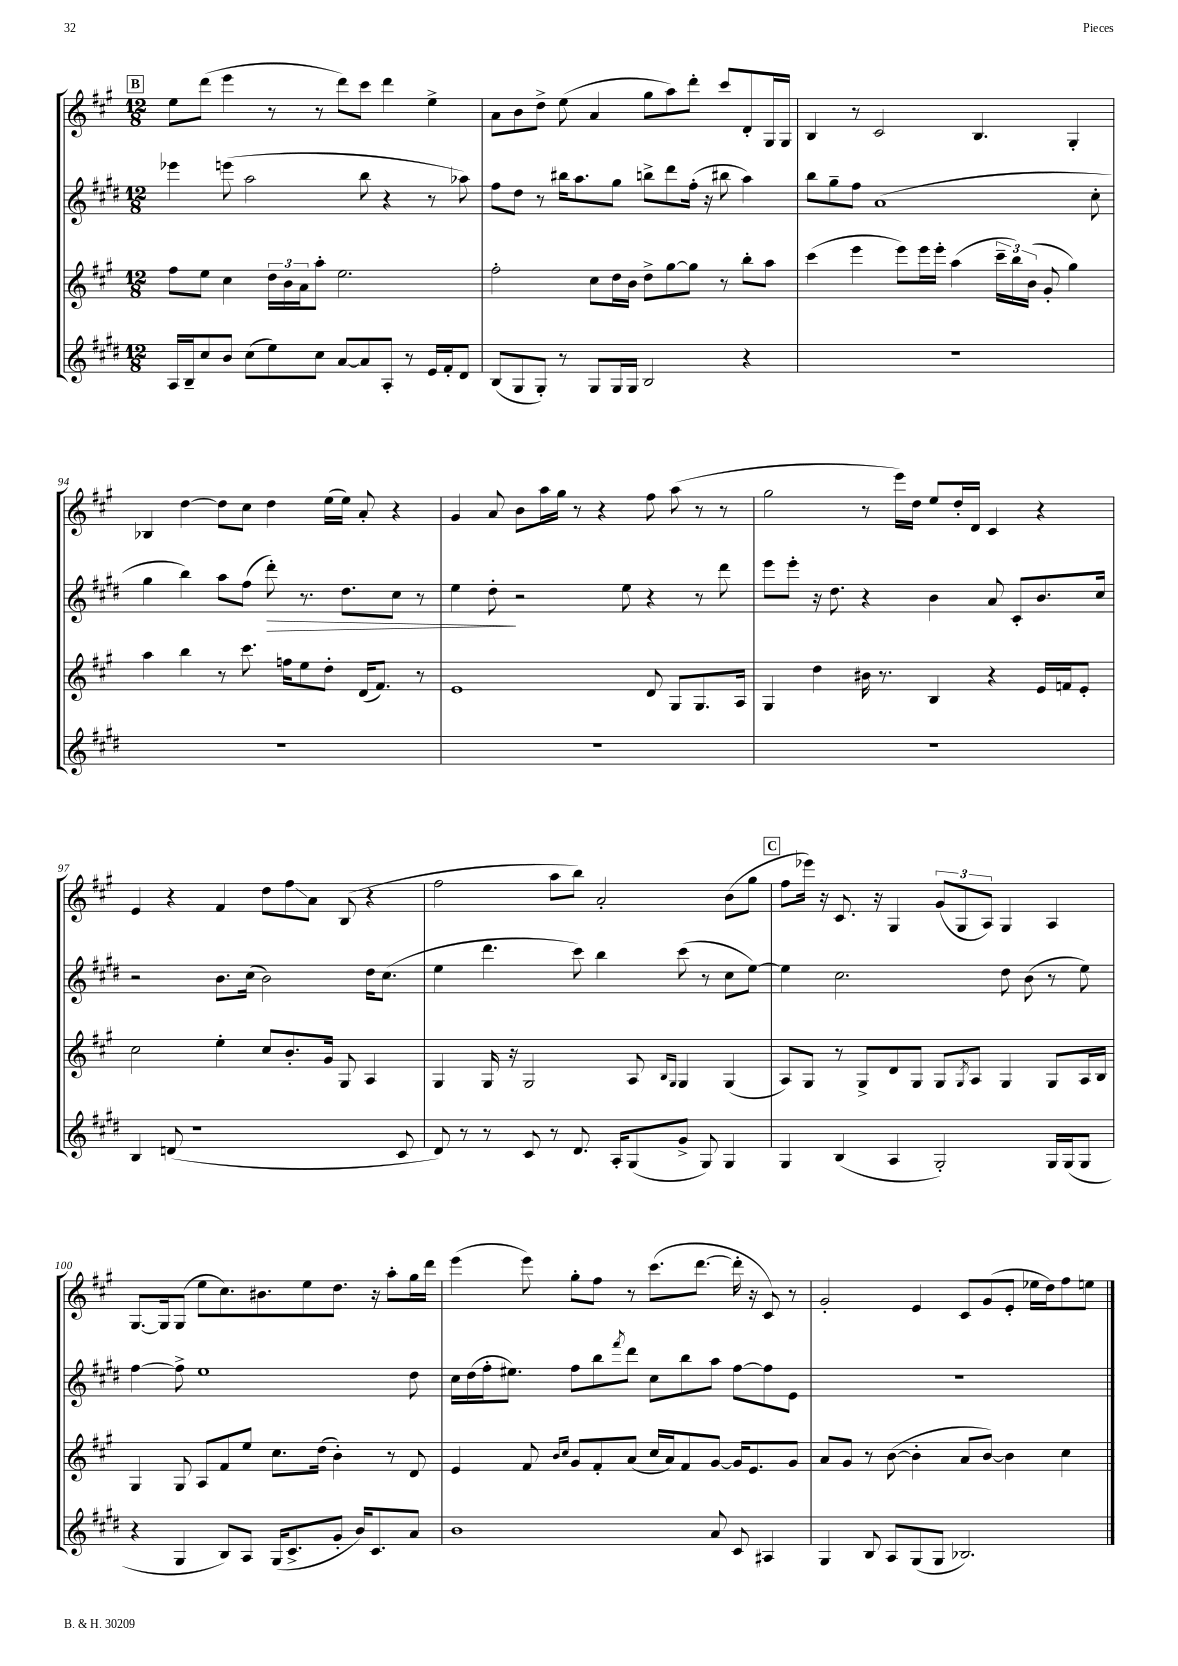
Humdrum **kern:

**kern	**kern	**kern	**kern
*staff4	*staff3	*staff2	*staff1
*clefG2	*clefG2	*clefG2	*clefG2
*k[f#c#g#d#]	*k[f#c#g#]	*k[f#c#g#d#]	*k[f#c#g#]
*M12/8	*M12/8	*M12/8	*M12/8
16A/LL	8ff#\L	4eee-\	8ee\L
16B~/J	.	.	.
8cc#/	8ee\J	.	(8ddd\J
8b/J	4cc#\	(8eee\	4eee\
(8cc#\L	.	2aa\	.
8ee\)	24dd\LL	.	8r
.	24b\	.	.
.	24a\J	.	.
8cc#\J	8aa'\J	.	8r
[8a/L	2.ee\	.	8ddd\L)
8a/]	.	8bb\	8ccc#\J
8A'/J	.	4r	4ddd\
8r	.	.	.
16e/LL	.	8r	4ee^\
16f#'/J	.	.	.
8d#/J	.	8aa-\)	.
=	=	=	=
(8B/L	2ff#'\	8ff#\L	8a\L
8G#/	.	8dd#\J	8b\
8G#'/J)	.	8r	8dd^\J
8r	.	16bb#\LK	(8ee\
.	.	8.aa\	.
8G#/L	8cc#\L	.	4a/
16G#/L	16dd\L	8gg#\J	.
16G#/JJ	16b\JJ	.	.
2B/	8dd^\L	8bb^\L	8gg#\L
.	[8gg#\	8ddd#\	8aa\)
.	8gg#\]J	(16ff#'\Jk	8ddd'\J
.	.	16r	.
.	8r	8bb#\	8ccc#/L
4r	8bb'\L	4aa\)	8d'/
.	8aa\J	.	16G#/L
.	.	.	16G#/JJ
=	=	=	=
1.r	(4ccc#\	8bb\L	4B/
.	.	8gg#~\	.
.	4eee\	8ff#\J	8r
.	.	(1a	2c#/
.	8eee\L)	.	.
.	16eee\L	.	.
.	16eee'\JJ	.	.
.	(4aa\	.	.
.	.	.	4.B/
.	24ccc#~\LL	.	.
.	24bb\)	.	.
.	(24b\JJ	.	.
.	8g#'/	.	.
.	4gg#\)	.	4G#'/
.	.	8cc#'\	.
=	=	=	=
1.r	4aa\	4gg#\	4B-/
.	4bb\	4bb\)	[4dd\
.	8r	8aa\L	8dd\]L
.	8.ccc#\	(8ff#\J	8cc#\J
.	.	8ddd#'\)	4dd\
.	16ff\LK	.	.
.	8ee\	8.r	.
.	8dd'\J	.	(16ee\LL
.	.	8.dd#\L	16ee\JJ)
.	(16d/LK	.	8a'/
.	8.f#/J)	.	.
.	.	8cc#\J	4r
.	8r	8r	.
=	=	=	=
1.r	1e	4ee\	4g#/
.	.	8dd#'\	8a/
.	.	2r	8b\L
.	.	.	16aa\L
.	.	.	16gg#\JJ
.	.	.	8r
.	.	.	4r
.	.	8ee\	.
.	8d/	4r	8ff#\
.	8G#/L	.	(8aa\
.	8.G#/	8r	8r
.	.	8ddd#\	8r
.	16A/Jk	.	.
=	=	=	=
1.r	4G#/	8eee\L	2gg#\
.	.	8eee'\J	.
.	4dd\	16r	.
.	.	8.dd#\	.
.	16b#\	4r	8r
.	8.r	.	.
.	.	.	16eee\LL)
.	.	.	16dd\JJ
.	4B/	4b\	8ee/L
.	.	.	16dd'/L
.	.	.	16d/JJ
.	4r	8a/	4c#/
.	.	8c#'/L	.
.	16e/LL	8.b/	4r
.	16f/J	.	.
.	8e'/J	.	.
.	.	16cc#/Jk	.
=	=	=	=
4B/	2cc#\	2r	4e/
(8d/	.	.	4r
1r	.	.	.
.	4ee'\	8.b\L	4f#/
.	.	(16cc#\Jk	.
.	8cc#/L	2b\)	8dd\L
.	8.b'/	.	8ff#\
.	.	.	8a\J
.	16g#/Jk	.	.
.	8G#/	.	(8B/
.	4A/	16dd#\LK	4r
.	.	(8.cc#\J	.
8c#/	.	.	.
=	=	=	=
8d#/)	4G#/	4ee\	2ff#\
8r	.	.	.
8r	16G#/	4.ddd#\	.
.	16r	.	.
8c#/	2G#/	.	.
8r	.	.	8aa\L
8.d#/	.	8ccc#\)	8bb\J)
.	.	4bb\	2a'/
16A'/LK	.	.	.
(8G#/	8A/	.	.
.	16qqB/LL	.	.
.	16qqG#/JJ	.	.
8g#^/J	4G#/	(8ccc#\	.
8G#/)	.	8r	.
4G#/	(4G#/	8cc#\L	(8b\L
.	.	[8ee\J)	8gg#\J
=	=	=	=
4G#/	8A/L)	4ee\]	8ff#\L
.	8G#/J	.	16eee-\Jk)
.	.	.	16r
(4B/	8r	2.cc#\	8.c#/
.	8G#^/L	.	.
.	.	.	16r
4A/	8d/	.	4G#/
.	8G#/J	.	.
2G#'/)	8G#/L	.	(12g#/L
.	.	.	12G#/
.	8qG#/	.	.
.	8A/J	.	.
.	.	.	12A/J)
.	4G#/	8dd#\	4G#/
.	.	(8b\	.
16G#/LL	8G#/L	8r	4A/
(16G#/J	.	.	.
8G#/J	16A/L	8ee\)	.
.	16B/JJ	.	.
=	=	=	=
4r	4G#/	[4ff#\	[8.G#/L
.	.	.	16G#/]k
4G#/	8G#/	8ff#^\]	(8G#/J
.	8A/L	1ee	8ee\L
8B/L)	8f#/	.	8.cc#\)
8A/J	8ee/J	.	.
.	.	.	8.b#\
(16G#/LK	8.cc#\L	.	.
8.c#^/	.	.	.
.	.	.	8ee\
.	(16dd\Jk	.	.
8g#'/J	4b'\)	.	8.dd\J
16b/LK)	.	.	.
8.c#/	.	.	16r
.	8r	.	8aa'\L
8a/J	8d/	8dd#\	16gg#\L
.	.	.	16ddd\JJ
=	=	=	=
1b	4e/	16cc#\LL	(4eee\
.	.	(16dd#\	.
.	.	16ff#'\J	.
.	.	8.ee#\J)	.
.	8f#/	.	8eee\)
.	16qqb/LL	.	.
.	16qqcc#/JJ	.	.
.	8g#/L	8ff#\L	8gg#'\L
.	8f#'/	8bb\	8ff#\J
.	.	8qfff#/	.
.	(8a/J	8ddd#\J	8r
.	16cc#/LL	8cc#\L	(8.ccc#\L
.	16a/J)	.	.
.	8f#/	8bb\	.
.	.	.	[8.ddd\J
8a/	[8g#/J	8aa\J	.
8c#/	16g#/]LK	[8ff#\L	16ddd'\]
.	8.e/	.	16r
4A#/	.	8ff#\]	8c#/)
.	8g#/J	8e\J	8r
=	=	=	=
4G#/	8a/L	1.r	2g#'/
.	8g#/J	.	.
8B/	8r	.	.
8A/L	([8b\	.	.
(8G#/	4b'\]	.	4e/
8G#/J	.	.	.
2.B-/)	8a/L	.	8c#/L
.	[8b/J)	.	(8g#/
.	4b\]	.	8e'/J
.	.	.	16ee-\LL
.	.	.	16dd\J)
.	4cc#\	.	8ff#\
.	.	.	8ee\J
==	==	==	==
*-	*-	*-	*-
